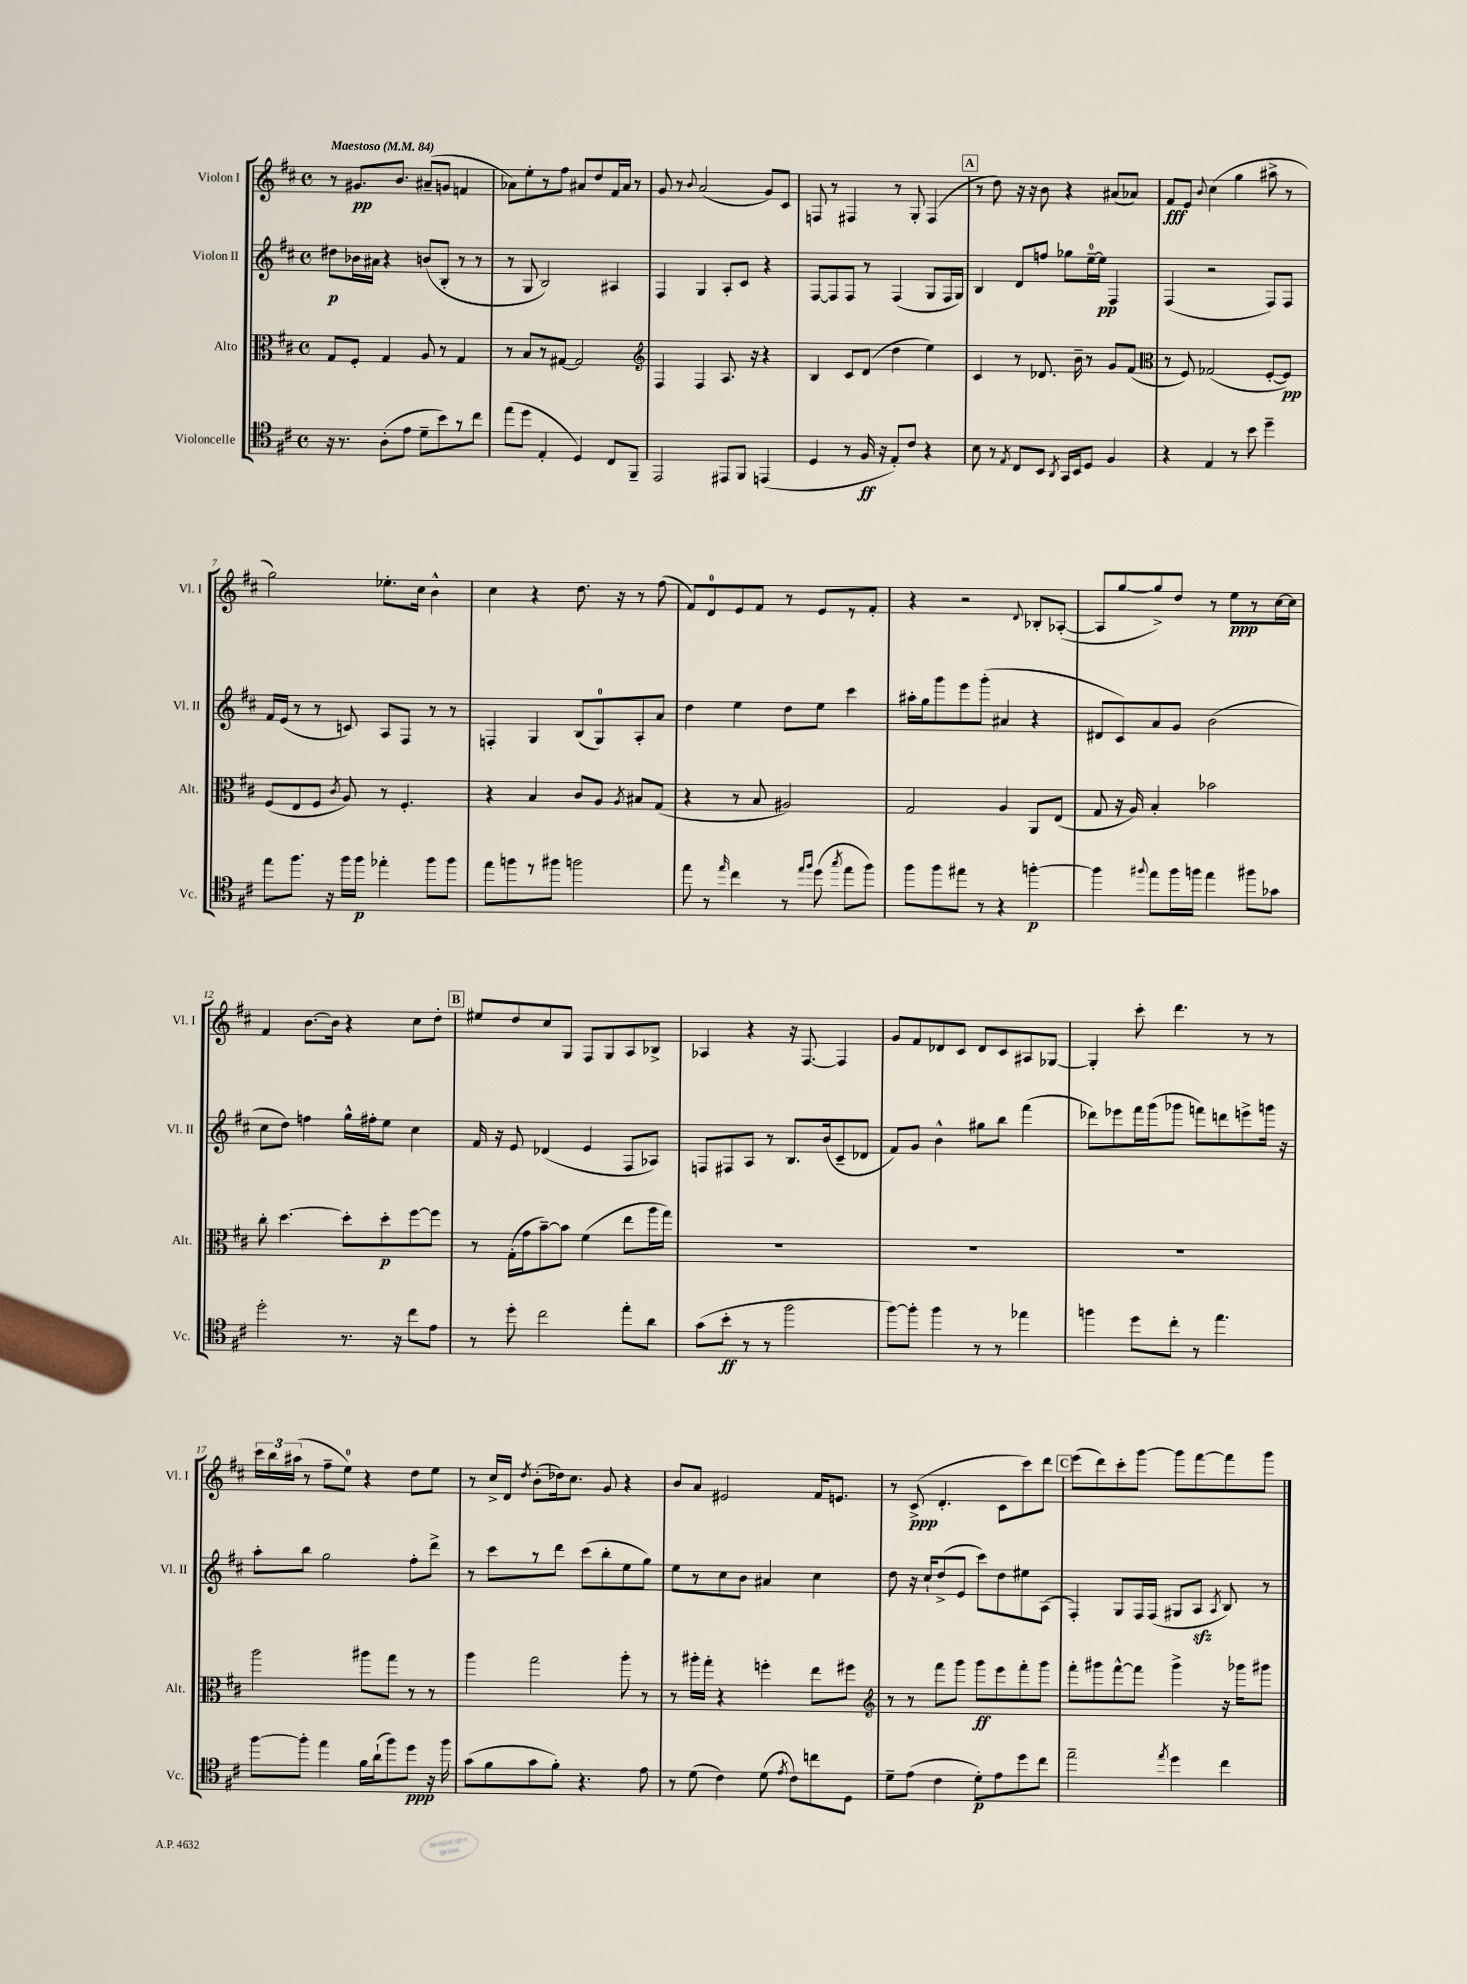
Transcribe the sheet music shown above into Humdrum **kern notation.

**kern	**kern	**kern	**kern
*staff4	*staff3	*staff2	*staff1
*clefC4	*clefC3	*clefG2	*clefG2
*k[f#c#]	*k[f#c#]	*k[f#c#]	*k[f#c#]
*M4/4	*M4/4	*M4/4	*M4/4
*met(c)	*met(c)	*met(c)	*met(c)
*MM84	*MM84	*MM84	*MM84
16r	8G/L	8dd#\L	8r
8.r	.	.	.
.	8F#'/J	16b-\L	8.g#/L
.	.	16a#\JJ	.
(8A'\L	4G/	4r	.
.	.	.	8.b/J
8e\J	.	.	.
8d~\L	8A/	(8b/L	(8a#~/L
8b\)	8r	8B'/J	8g/J
8r	4G/	8r	4f/
8cc#\J	.	8r	.
=	=	=	=
(8ee\L	8r	8r	8a-\L)
8dd\J	8B/L	8G/	8ee'\
4E'/	8r	2B/)	8r
.	[8G#/J	.	8ff#\J
4D/)	2G#/]	.	8a#/L
.	.	.	8dd/
8C#/L	.	4A#/	16f#/L
.	.	.	16a#/JJ
8FF#~/J	.	.	8r
=	=	=	=
*	*clefG2	*	*
2EE/	4F#/	4F#/	8g/
.	.	.	8r
.	.	.	8qqb/
.	4F#/	4G/	(2a/
8EE#/L	8.A/	8A'/L	.
8FF#/J	.	8c#/J	.
.	16r	.	.
(4EE/	4r	4r	8g/L)
.	.	.	8c#/J
=	=	=	=
4D/	4B/	[8F#/L	8F/
.	.	8F#/]	8r
8r	8c#/L	8F#/J	4F#/
16F#/	(8d/J	8r	.
16r	.	.	.
8E'/L)	4dd\	(4F#/	8r
8c#/J	.	.	8G'/
4r	4ee\)	8G/L	(4F#/
.	.	16F#/L	.
.	.	16G/JJ)	.
=	=	=	=
8B\	4c#/	4B/	8r
8r	.	.	8dd\)
8qE/	.	.	.
8C#/L	8r	8d/L	16r
.	.	.	16r
8BB/J	8.d-/	8ff/J	8b\
8qAA/	.	.	.
16GG/LL	.	8gg-\L	4r
16BB/J	16b~\	.	.
8D/J	8r	[16ee~\L	.
.	.	16ee\]JJ	.
4F#/	8g/L	4F#/	(8a#/L
.	(8f#/J	.	8a-/J)
=	=	=	=
*	*clefC3	*	*
4r	8r	(4F#/	8f#/L
.	8F#/)	.	8e/J
.	.	.	8qqb/
4E/	(2G-/	2r	(4cc#\
8r	.	.	4gg\
8b\	.	.	.
4dd~\	[8F#'/L	8F#/L)	8aa#^\
.	8F#/]J)	8F#/J	8r
=	=	=	=
8ee\L	(8F#/L	16f#/LL	2gg\)
.	.	(16e/JJ	.
8.ff#\J	8E/	8r	.
.	8F#/J	8r	.
16r	.	.	.
.	8qc#/	.	.
16ff#\LL	8A/)	8c/)	.
16ff#\JJ	.	.	.
4ee-'\	8r	8A/L	8.ee-'\L
.	4.F#'/	8F#/J	.
.	.	.	16cc#\Jk
8ff#\L	.	8r	4b^^\
8ff#\J	.	8r	.
=	=	=	=
8ee\L	4r	4F'/	4cc#\
8ff\	.	.	.
8r	4B/	4G/	4r
8ff#\J	.	.	.
2ff\	8c#/L	(8B/L	8.dd\
.	8A/J	8G/)	.
.	.	.	16r
.	8qA/	.	.
.	8B#/L	8A'/	8r
.	(8G/J	8a/J	(8ff#\
=	=	=	=
8ee\	4r	4dd\	8f#/L)
8r	.	.	8d/
16qqee/	.	.	.
4cc#\	8r	4ee\	8e/
.	8B/	.	8f#/J
8r	2A#/)	8dd\L	8r
16qqee/LL	.	.	.
16qqff#/JJ	.	.	.
(8dd\	.	8ee\J	8e/L
8qgg/	.	.	.
8ee\L	.	4ccc#\	8r
8ff#\J)	.	.	8f#'/J
=	=	=	=
8ff#\L	2G/	16aa#'\LL	4r
.	.	16gg\J	.
8ff#\	.	8ggg\	.
8ee#\J	.	8eee\	2r
8r	.	(8ggg'\J	.
4r	4A/	4a#/	.
.	.	.	8qqd/
[4ff'\	8AA/L	4r	8B-'/L
.	(8E/J	.	([8A-'/J
=	=	=	=
4ff\]	8G/	8d#/L	8A-/]L
.	16r	8c#/)	[8gg/
.	16A/)	.	.
8qqff#/	.	.	.
8ee\L	4B'/	8a/	8gg^/])
16ff#\L	.	8g/J	8dd/J
16ff\JJ	.	.	.
4ee\	2b-\	(2b\	8r
.	.	.	8ee\L
8ff#\L	.	.	8r
8g-\J	.	.	[16cc#\L
.	.	.	16cc#\]JJ
=	=	=	=
2dd'\	8cc#'\	8cc#\L	4f#/
.	[4.dd\	8dd\J)	.
.	.	4ff\	[8.b\L
.	.	.	16b\]Jk
8.r	8dd'\]L	16gg^^\LL	4r
.	.	16ff#'\J	.
.	8dd'\	8ee\J	.
16r	.	.	.
8cc#\L	[8ff#\	4cc#\	8cc#\L
8e\J	8ff#\]J	.	8dd'\J
=	=	=	=
8r	8r	16f#/	8ee#/L
.	.	16r	.
8dd'\	(16G'\LL	8e/	8dd/
.	16g\J	.	.
2cc#\	[8b~\)	(4d-/	8cc#/
.	8b\]J	.	8G/J
.	(4f#\	4e/	8F#/L
.	.	.	8G/
8ee'\L	8ee\L	8F#/L	8A/
8a\J	16aa\L	8A-/J)	8B-^/J
.	16gg\JJ)	.	.
=	=	=	=
(8g\L	1r	8F/L	4A-/
8b'\J	.	8F#/	.
8r	.	8A/J	4r
8r	.	8r	.
2ff#\	.	8.B/L	16r
.	.	.	[8.F#/
.	.	(16b/k	.
.	.	8c#~/	4F#/]
.	.	8d-/J	.
=	=	=	=
[8ff#\L)	1r	8f#/L)	8g/L
8ff#'\]J	.	8g/J	8f#/
4ff#\	.	4b^^\	8d-/
.	.	.	8c#/J
8r	.	8gg#\L	8d-/L
8r	.	8bb\J	8c#/
4ee-\	.	(4fff#\	8A#/
.	.	.	[8G-/J
=	=	=	=
4ff\	1r	8ddd-\L)	4G-'/]
.	.	8eee-\	.
8dd\L	.	16fff#\L	8ccc#'\
.	.	(16ggg\J	.
8cc#'\J	.	8ggg-\J	4.ddd\
8r	.	8fff\L)	.
4.ee\	.	8ddd\	.
.	.	8eee^\	8r
.	.	16ggg\Jk	8r
.	.	16r	.
=	=	=	=
[8ff#\L	2aa\	8aa'\L	24ccc#\LL
.	.	.	24bb\
.	.	.	(24aa#\JJ
8ff#'\]J	.	8bb\J	8r
4ee\	.	2gg\	8ff#~\L
.	.	.	8ee\J)
16f#\LL	8aa#\L	.	4r
(16a`\J	.	.	.
8ff#\)	8gg\J	.	.
8dd\J	8r	8ff#'\L	8dd\L
16r	8r	8ddd^\J	8ee\J
16ff#\	.	.	.
=	=	=	=
(8g\L	4aa\	8r	8r
8f#\	.	8ccc#\L	16cc#^/LL
.	.	.	16d/JJ
.	.	.	8qdd/
8g\	2gg\	8r	(8b'\L
8f#'\J)	.	8ddd\J	16dd-\k)
.	.	.	8.cc#\J
4.r	.	(8ccc#\L	.
.	.	8bb'\	8g/
.	8aa'\	8ee\	4r
8e\	8r	8gg\J)	.
=	=	=	=
8r	8r	8ee\L	8b/L
(8d\	16aa#'\LL	8r	8a/J
.	16gg'\JJ	.	.
4c#\)	4r	8cc#\	2e#/
.	.	8b\J	.
(8d\	4ff'\	4a#/	.
8qe/	.	.	.
8c#\L)	.	.	.
8cc\	8ee\L	4cc#\	16f#/LK
.	.	.	8.e/J
8D\J	8ff#\J	.	.
=	=	=	=
*	*clefG2	*	*
8d~\L	8r	8dd\	8r
(8e\J	8r	16r	(8c#^/
.	.	16cc#`/LK	.
4c#\	8fff#\L	(8dd^/	4.d'/
.	8ggg\J	8e/J	.
8d'\L)	8ggg\L	8ccc#\L)	.
8e\	8eee\	8dd\	8c#\L
8dd\	8fff#'\	8ee#\	8ccc#\)
8cc#\J	8ggg\J	(8A\J	8ddd\J
=	=	=	=
2ee~\	8fff#'\L	4F#'/)	(8eee\L
.	8ggg#\	.	8ddd\)
.	[8fff#^^\	8G/L	8ccc#'\
.	8fff#\]J	16F#/L	[8ggg\J
.	.	(16F#/JJ	.
8qee/	.	.	.
4dd\	4ggg#^\	8G#/L	8ggg\]L
.	.	8A/J	[8fff#\
.	.	8qA/	.
4cc#\	16r	8B/)	8fff#\]
.	16ggg-\LK	.	.
.	8ggg#\J	8r	8ggg\J
==	==	==	==
*-	*-	*-	*-
